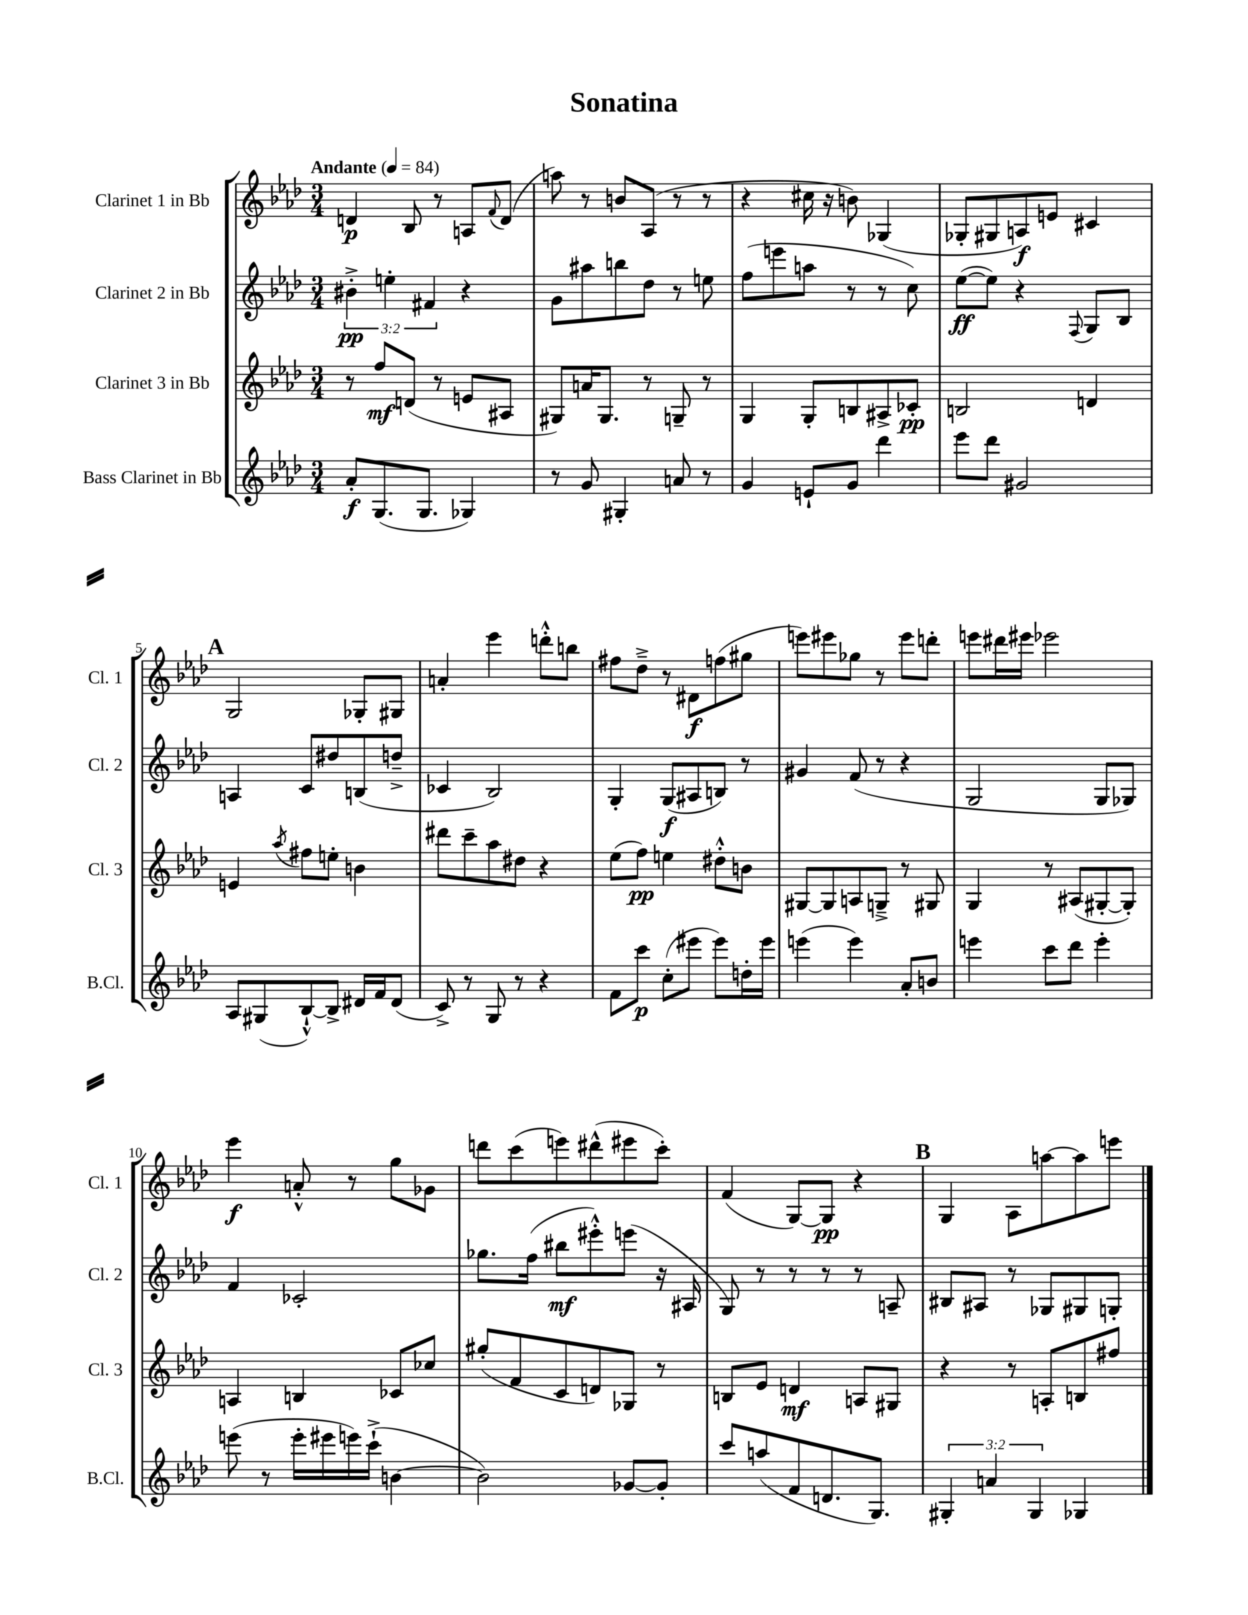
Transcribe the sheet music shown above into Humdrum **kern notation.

**kern	**dynam	**kern	**dynam	**kern	**dynam	**kern	**dynam
*part4	*part4	*part3	*part3	*part2	*part2	*part1	*part1
*staff4	*staff4	*staff3	*staff3	*staff2	*staff2	*staff1	*staff1
*I"Bass Clarinet in Bb	*	*I"Clarinet 3 in Bb	*	*I"Clarinet 2 in Bb	*	*I"Clarinet 1 in Bb	*
*I'B.Cl.	*	*I'Cl. 3	*	*I'Cl. 2	*	*I'Cl. 1	*
*clefG2	*	*clefG2	*	*clefG2	*	*clefG2	*
*k[b-e-a-d-]	*	*k[b-e-a-d-]	*	*k[b-e-a-d-]	*	*k[b-e-a-d-]	*
*M3/4	*	*M3/4	*	*M3/4	*	*M3/4	*
*MM84	*	*MM84	*	*MM84	*	*MM84	*
=1	=1	=1	=1	=1	=1	=1	=1
!	!	!	!	!	!	!LO:TX:a:B:t=Andante	!
8a-'/L	f	8r	.	6b#X'^\	pp	4dn/	p
(8.G/	.	8ff/L	mf	.	.	.	.
.	.	.	.	6een'\	.	.	.
.	.	(8dn/J	.	.	.	8B-/	.
8.G/J	.	.	.	.	.	.	.
.	.	.	.	6f#X/	.	.	.
.	.	8r	.	.	.	8r	.
4G-X/)	.	8en/L	.	4r	.	8An/L	.
.	.	.	.	.	.	8qqf/	.
.	.	8A#X/J	.	.	.	(8d/J	.
=2	=2	=2	=2	=2	=2	=2	=2
8r	.	8G#X/L)	.	8g\L	.	8aan\)	.
8g/	.	16an/K	.	8aa#X\	.	8r	.
.	.	8.G#/J	.	.	.	.	.
4G#X'/	.	.	.	8bbn\	.	8bn/L	.
.	.	8r	.	8dd-\J	.	(8A-/J	.
8an/	.	8Gn~/	.	8r	.	8r	.
8r	.	8r	.	8een\	.	8r	.
=3	=3	=3	=3	=3	=3	=3	=3
4g/	.	4G/	.	(8ff\L	.	4r	.
.	.	.	.	8eeen\	.	.	.
8en`/L	.	8G'/L	.	8aan\J	.	16cc#X\	.
.	.	.	.	.	.	16r	.
8g/J	.	8Bn/	.	8r	.	8bn\)	.
4ddd-\	.	8A#X^/	.	8r	.	(4G-X/	.
.	.	8c-X'/J	pp	8cc\)	.	.	.
=4	=4	=4	=4	=4	=4	=4	=4
8eee-\L	.	2Bn/	.	([8ee-\L	ff	8G-X'/L	.
8ddd-\J	.	.	.	8ee-\J])	.	8G#X/	.
2g#X/	.	.	.	4r	.	8An/)	f
.	.	.	.	.	.	8en/J	.
.	.	.	.	8qqF/	.	.	.
.	.	4dn/	.	8G/L	.	4c#X/	.
.	.	.	.	8B-/J	.	.	.
!!LO:LB:g=z
!!LO:REH:place=s1:t=A
=5	=5	=5	=5	=5	=5	=5	=5
8A-/L	.	4en/	.	4An/	.	2G/	.
(8G#X/	.	.	.	.	.	.	.
.	.	8qaa-/	.	.	.	.	.
[8B-`^^/)	.	8ff#X\L	.	8c/L	.	.	.
8B-^/J]	.	8een'\J	.	8dd#X/	.	.	.
16d#X/LL	.	4bn\	.	(8Bn/	.	8G-X'/L	.
16f/J	.	.	.	.	.	.	.
(8d#/J	.	.	.	8ddn~^/J	.	8G#X/J	.
=6	=6	=6	=6	=6	=6	=6	=6
8c^/)	.	8ddd#X\L	.	4c-X/	.	4an'/	.
8r	.	8ccc~\	.	.	.	.	.
8G/	.	8aa-\	.	2B-/)	.	4eee-\	.
8r	.	8dd#X\J	.	.	.	.	.
4r	.	4r	.	.	.	8dddn'^^\L	.
.	.	.	.	.	.	8bbn\J	.
=7	=7	=7	=7	=7	=7	=7	=7
8f\L	.	(8ee-\L	.	4G'/	.	8ff#X\L	.
8ccc\J	p	8ff\J)	pp	.	.	8dd-~^\J	.
(8cc'\L	.	4een\	.	(8G/L	f	8r	.
8eee#X\J	.	.	.	8A#X/	.	8d#X\L	f
8eee#\L)	.	8dd#X'^^\L	.	8Bn/J)	.	(8ffn\	.
16ddn'\L	.	8bn\J	.	8r	.	8gg#X\J	.
16eee#\JJ	.	.	.	.	.	.	.
=8	=8	=8	=8	=8	=8	=8	=8
(4eeen\	.	[8G#X/L	.	4g#X/	.	8eeen\L)	.
.	.	8G#/]	.	.	.	8eee#X\	.
4eee\)	.	8An/	.	(8f/	.	8gg-X\J	.
.	.	8Gn~^/J	.	8r	.	8r	.
8a-'/L	.	8r	.	4r	.	8eee#\L	.
8bn/J	.	8G#X/	.	.	.	8dddn'\J	.
=9	=9	=9	=9	=9	=9	=9	=9
4eeen\	.	4G/	.	2G/	.	8eeen\L	.
.	.	.	.	.	.	16ddd#X\L	.
.	.	.	.	.	.	16eee#X\JJ	.
8ccc\L	.	8r	.	.	.	2eee-X\	.
8ddd-\J	.	(8A#X/L	.	.	.	.	.
4eee'\	.	[8G#X'/	.	8G/L	.	.	.
.	.	8G#'/J])	.	8G-X/J)	.	.	.
!!LO:LB:g=z
=10	=10	=10	=10	=10	=10	=10	=10
(8eeen\	.	4An/	.	4f/	.	4eee-\	f
8r	.	.	.	.	.	.	.
16eee'\LL	.	4Bn/	.	2c-X'/	.	8an'^^/	.
16eee#X\	.	.	.	.	.	.	.
16eeen\)	.	.	.	.	.	8r	.
(16ccc`^\JJ	.	.	.	.	.	.	.
[4bn\	.	8c-X/L	.	.	.	8gg\L	.
.	.	8cc-X/J	.	.	.	8g-X\J	.
=11	=11	=11	=11	=11	=11	=11	=11
2b\])	.	(8gg#X'/L	.	8.gg-X\L	.	8dddn\L	.
.	.	8f/	.	.	.	(8ccc\	.
.	.	.	.	(16ff\Jk	.	.	.
.	.	8c/	.	8bb#X\L	mf	8eeen\)	.
.	.	8dn/)	.	8eee#X'^^\)	.	(8ddd#X^^\	.
[8g-X/L	.	8G-X/J	.	(8eeen\J	.	8eee#X\	.
8g-'/J]	.	8r	.	16r	.	8ccc'\J)	.
.	.	.	.	16A#X/	.	.	.
=12	=12	=12	=12	=12	=12	=12	=12
8ccc/L	.	8Bn/L	.	8G/)	.	(4f/	.
(8aan/	.	8e-/J	.	8r	.	.	.
8f/	.	4dn/	mf	8r	.	[8G/L)	.
8.dn/	.	.	.	8r	.	8G/J]	pp
.	.	8An/L	.	8r	.	4r	.
8.G/J)	.	.	.	.	.	.	.
.	.	8G#X/J	.	8An~/	.	.	.
!!LO:REH:place=s1:t=B
=13	=13	=13	=13	=13	=13	=13	=13
6G#X'/	.	4r	.	8B#X/L	.	4G/	.
.	.	.	.	8A#X/J	.	.	.
6an/	.	.	.	.	.	.	.
.	.	8r	.	8r	.	8A-\L	.
6G#/	.	.	.	.	.	.	.
.	.	8An'/L	.	8G-X/L	.	[8aan\	.
4G-X/	.	8Bn/	.	8G#X/	.	8aa\]	.
.	.	8ff#X/J	.	8Gn'/J	.	8eeen\J	.
==	==	==	==	==	==	==	==
*-	*-	*-	*-	*-	*-	*-	*-
